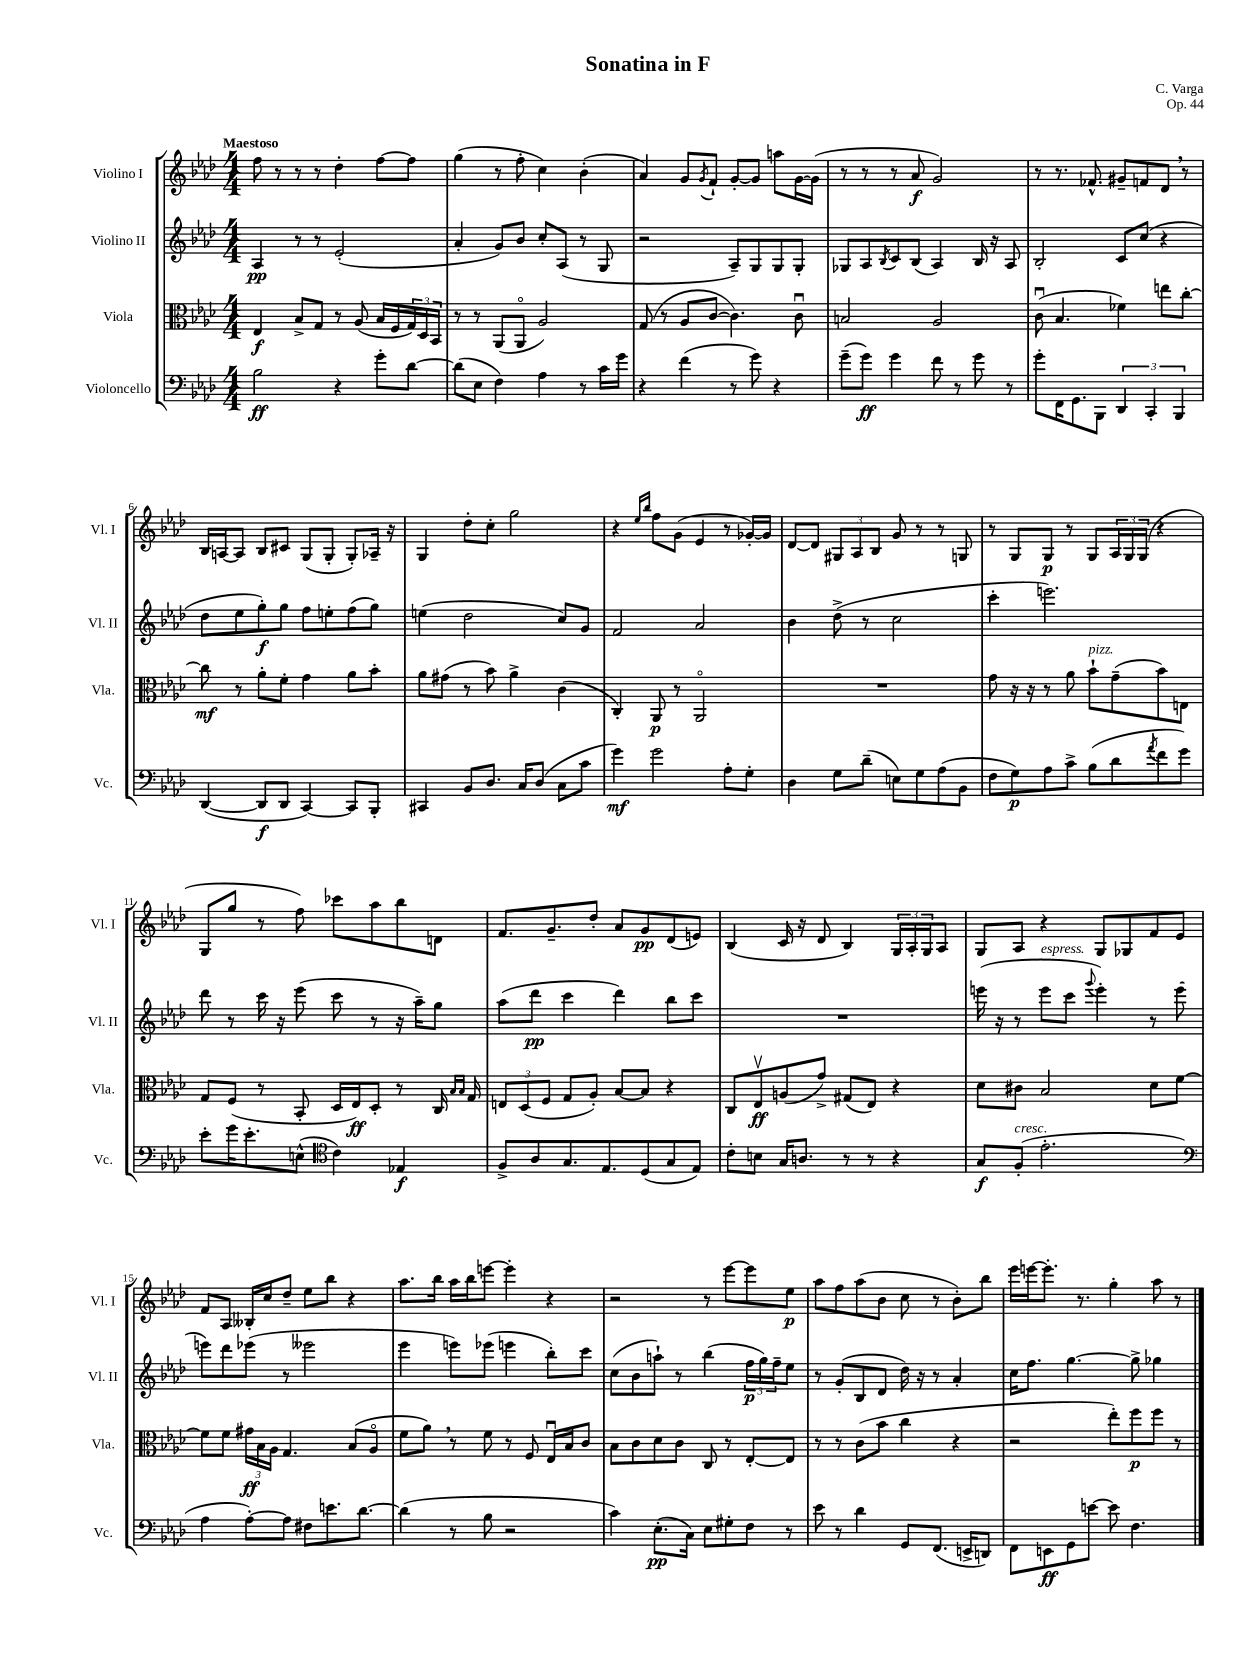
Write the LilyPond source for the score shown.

\header { title = "Sonatina in F" composer = "C. Varga" opus = "Op. 44" }
<<
\new StaffGroup <<
\new Staff = "s0" \with { instrumentName = "Violino I" shortInstrumentName = "Vl. I" } {
    \clef treble \key aes \major \numericTimeSignature \time 4/4 \tempo "Maestoso"
    f''8 r8 r8 r8 des''4-. f''8~ f''8 |
    g''4( r8 f''8-. c''4) bes'4-.( |
    aes'4) g'8 \acciaccatura { g'8 } f'8-! g'8~-. g'8 a''8 g'16~ g'16( |
    r8 r8 r8 aes'8\f g'2) |
    r8 r8. fes'8.-^ gis'8-- f'8 des'8 \breathe r8 |
    bes16 a16~ a8 bes8 cis'8 g8( g8-. g8-.) aes16-- r16 |
    g4 des''8-. c''8-. g''2 |
    r4 \grace { ees''16 bes''16 } f''8 g'8( ees'4 r8 ges'16~-.) ges'16 |
    des'8~ des'8 \tuplet 3/2 { gis8 aes8 bes8 } g'8 r8 r8 g8 |
    r8 g8 g8\p r8 g8 \tuplet 3/2 { aes16 g16 g16( } r4 |
    g8 g''8 r8 f''8) ces'''8 aes''8 bes''8 d'8 |
    f'8. g'8.-- des''8-. aes'8 g'8\pp des'8( e'8) |
    bes4( c'16 r16 des'8 bes4) \tuplet 3/2 { g16 aes16-. g16 } aes8 |
    g8 aes8 r4 g8 ges8 f'8 ees'8 |
    f'8 aes8 beses16-. c''16 des''8-- ees''8 bes''8 r4 |
    aes''8. bes''16 aes''16 bes''16 e'''8~ e'''4-. r4 |
    r2 r8 ees'''8~ ees'''8 ees''8\p |
    aes''8 f''8 aes''8( bes'8 c''8 r8 bes'8-.) bes''8 |
    ees'''16 e'''16~ e'''8.-. r8. g''4-. aes''8 r8 \bar "|." |
}
\new Staff = "s1" \with { instrumentName = "Violino II" shortInstrumentName = "Vl. II" } {
    \clef treble \key aes \major \numericTimeSignature \time 4/4
    aes4\pp r8 r8 ees'2-.( |
    aes'4-. g'8) bes'8 c''8-. aes8( r8 g8 |
    r2 aes8--) g8 g8 g8-. |
    ges8 aes8 \acciaccatura { bes8 } c'8 bes8( aes4) bes16 r16 aes8 |
    bes2-. c'8 c''8( r4 |
    des''8 ees''8 g''8-.\f) g''8 f''8 e''8-. f''8( g''8) |
    e''4( des''2 c''8) g'8 |
    f'2 aes'2 |
    bes'4 des''8->( r8 c''2 |
    c'''4-. e'''2.) |
    des'''8 r8 c'''16 r16 ees'''8( c'''8 r8 r16 aes''16--) g''8 |
    aes''8( des'''8\pp c'''4 des'''4) bes''8 c'''8 |
    R1 |
    e'''16( r16 r8 e'''8^\markup { \italic "espress." } c'''8 \appoggiatura { g'''8 } e'''4-.) r8 e'''8( |
    e'''8) des'''8 ees'''8( r8 eeses'''2 |
    ees'''4 e'''8) ees'''8( e'''4 bes''8-.) c'''8 |
    c''8( bes'8 a''8-!) r8 bes''4( \tuplet 3/2 { f''16\p g''16) f''16-- } ees''8 |
    r8 g'8-.( bes8 des'8 des''16) r16 r8 aes'4-. |
    c''16 f''8. g''4.~ g''8-> ges''4 \bar "|." |
}
\new Staff = "s2" \with { instrumentName = "Viola" shortInstrumentName = "Vla." } {
    \clef alto \key aes \major \numericTimeSignature \time 4/4
    ees4\f bes8-> g8 r8 aes8( bes16 f16 \tuplet 3/2 { g16) des16 bes,16 } |
    r8 r8 aes,8( aes,8\flageolet aes2) |
    g8( r8 aes8 c'8~ c'4.) c'8\downbow |
    b2 aes2 |
    c'8\downbow( bes4. fes'4) e''8 c''8~-. |
    c''8\mf r8 aes'8-. f'8-. g'4 aes'8 bes'8-. |
    aes'8 gis'8( r8 bes'8) aes'4-> c'4( |
    c4-.) aes,8\p r8 aes,2\flageolet |
    R1 |
    g'8 r16 r16 r8 aes'8 bes'8-!^\markup { \italic "pizz." } g'8--( bes'8) e8 |
    g8 f8( r8 bes,8-. des16 ees16\ff) des8-. r8 c16 \grace { bes16 bes16 } g16 |
    \tuplet 3/2 { e8 des8( f8 } g8 aes8-.) bes8~ bes8 r4 |
    c8 ees8\upbow\ff a8( g'8->) gis8( ees8) r4 |
    des'8 cis'8 bes2 des'8 f'8~ |
    f'8 f'8 \tuplet 3/2 { gis'16\ff bes16 aes16 } g4. bes8( aes8\flageolet |
    f'8 aes'8) \breathe r8 f'8 r8 f8 ees16\downbow bes16 c'8 |
    bes8 c'8 des'8 c'8 c8 r8 ees8~-. ees8 |
    r8 r8 c'8( bes'8 c''4 r4 |
    r2 ees''8-.) f''8\p f''8 r8 \bar "|." |
}
\new Staff = "s3" \with { instrumentName = "Violoncello" shortInstrumentName = "Vc." } {
    \clef bass \key aes \major \numericTimeSignature \time 4/4
    bes2\ff r4 g'8-. des'8~ |
    des'8( ees8 f4) aes4 r8 c'16 g'16 |
    r4 f'4( r8 g'8) r4 |
    g'8--( g'8\ff) g'4 f'8 r8 g'8 r8 |
    g'8-. f,16 g,8. bes,,8 \tuplet 3/2 { des,4 c,4-. bes,,4 } |
    des,4~( des,8\f des,8 c,4~) c,8 bes,,8-. |
    cis,4 bes,8 des8. c16 des8( c8 c'8 |
    g'4\mf) g'2 aes8-. g8-. |
    des4 g8 des'8--( e8) g8 aes8( bes,8 |
    f8 g8\p) aes8 c'8-> bes8( des'8 \acciaccatura { aes'8 } f'8 g'8) |
    ees'8-. g'16 ees'8.-. e8-^( \clef tenor c'4) ees4\f |
    f8-> aes8 g8. ees8. des8( g8 ees8) |
    c'8-. b8 g16 a8. r8 r8 r4 |
    g8\f f8-.^\markup { \italic "cresc." }( ees'2.-. |
    \clef bass aes4 aes8~-.) aes8 fis8 e'8. des'8.~ |
    des'4( r8 bes8 r2 |
    c'4) ees8.-.\pp( c16) ees8 gis8-. f8 r8 |
    ees'8 r8 des'4 g,8 f,8.( e,16-> d,8) |
    f,8 e,8\ff g,8 e'8~ e'8 f4. \bar "|." |
}
>>
>>
